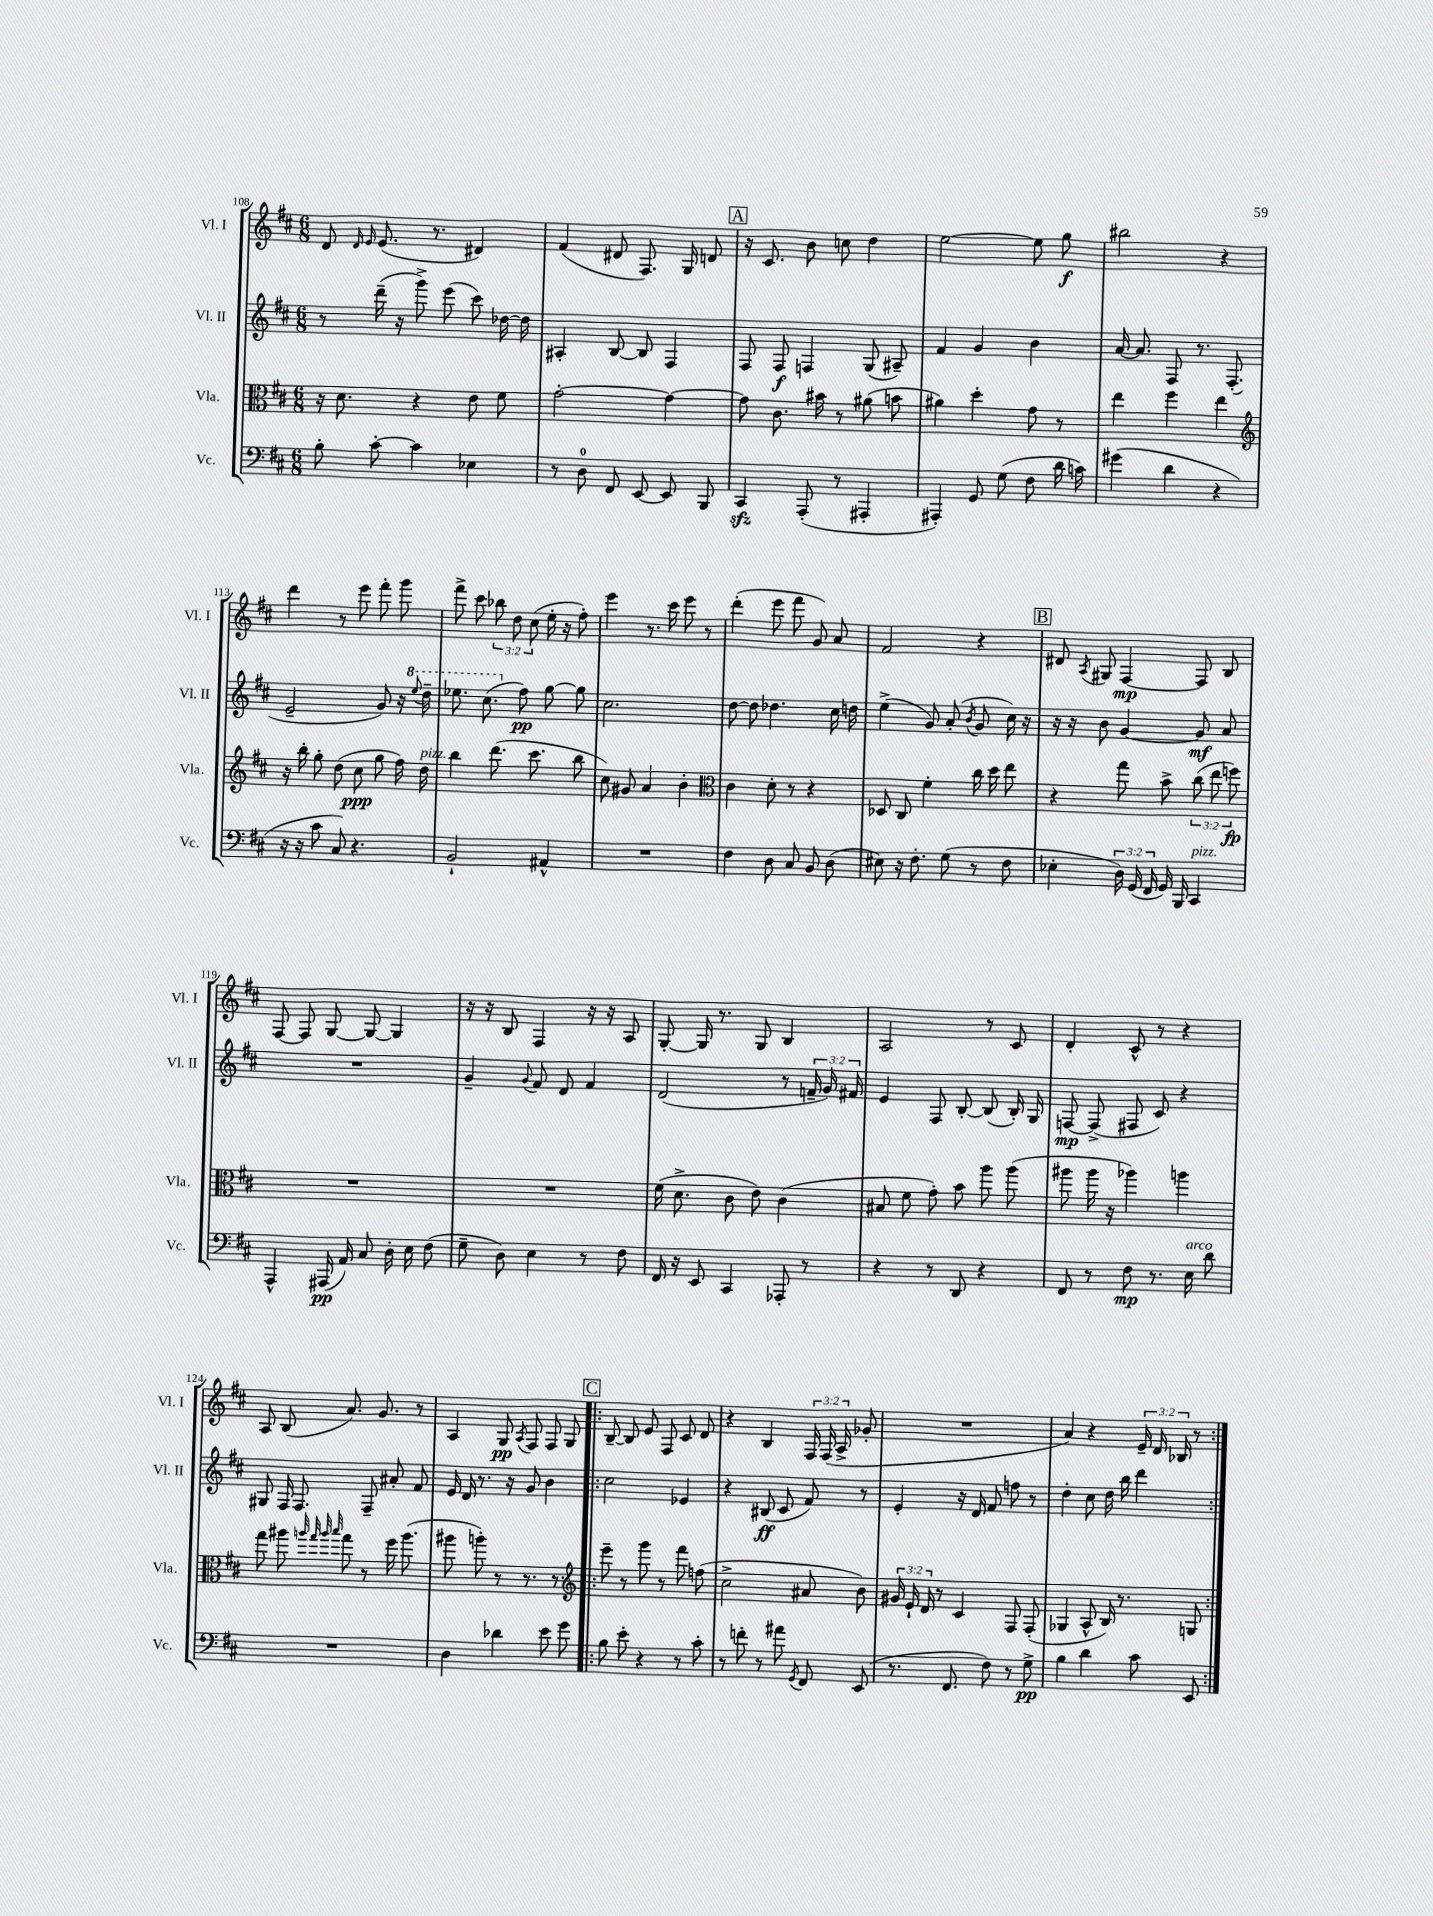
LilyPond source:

<<
\new StaffGroup <<
\new Staff = "s0" \with { instrumentName = "Vl. I" shortInstrumentName = "Vl. I" } {
    \clef treble \key d \major \numericTimeSignature \time 6/8 \override Staff.TupletNumber.text = #tuplet-number::calc-fraction-text
    \autoBeamOff d'8 \grace { d'16 e'16 } e'8.( r8. dis'4) |
    fis'4( dis'8 fis8.) g16 d'8 |
    \mark \markup { \box "A" } r16 cis'8. b'8 c''8 d''4 |
    e''2~ e''8 g''8\f |
    bis''2 r4 |
    d'''4 r8 e'''8 fis'''8-. g'''8 |
    fis'''8-> cis'''8 \tuplet 3/2 { bes''8 d''8 cis''8( } e''16-. r16 fis''8-.) |
    e'''4 r8. cis'''16 e'''8 r8 |
    d'''4-.( e'''8 fis'''8 g'8) a'8 |
    fis'2 r4 |
    \mark \markup { \box "B" } dis'8 \acciaccatura { a8 } gis8 fis4~\mp fis8 b8 |
    fis8~ fis8 g8~ g8~ g4 |
    r16 r16 b8 fis4 r16 r16 a8 |
    g8~-. g16 r8. g8 b4 |
    a2 r8 cis'8 |
    d'4-. cis'8-^ r8 r4 |
    a8 b8( a'8.) g'8. r8 |
    a4 g8\pp \acciaccatura { a8 } fis8 fis8 g8 |
    \repeat volta 2 { \mark \markup { \box "C" } b8~-- b8 e'8 fis8 cis'8 d'8 |
    r4 b4 \tuplet 3/2 { fis16 fis16( a16-> } ges'8-. |
    R2. |
    a'4) r4 \tuplet 3/2 { e'16-- d'16 bes16 } r8 | }
}
\new Staff = "s1" \with { instrumentName = "Vl. II" shortInstrumentName = "Vl. II" } {
    \clef treble \key d \major \numericTimeSignature \time 6/8 \override Staff.TupletNumber.text = #tuplet-number::calc-fraction-text
    \autoBeamOff r8 d'''16--( r16 g'''8->) e'''8( cis'''8) des''16~ des''16 |
    ais4-. b8~ b8 fis4 |
    \mark \markup { \box "A" } fis8 fis8\f f4 g8( ais8--) |
    fis'4 g'4 b'4 |
    a'16~ a'8. fis8 r8. fis8.-.( |
    e'2-- g'8) r16 \ottava #1 \appoggiatura { e'''8 } d'''16-- |
    ees'''8. cis'''8.( \ottava #0 fis''8\pp) g''8~ g''8 |
    cis''2. |
    d''8~ d''8 des''4. cis''16 d''16 |
    e''4->( g'8) a'8-.( \acciaccatura { b'8 } g'8 cis''16) r16 |
    \mark \markup { \box "B" } r16 r16 b'8 g'4~ g'8\mf a'8 |
    R2. |
    g'4-- \appoggiatura { g'8 } fis'8 d'8 fis'4 |
    d'2( r8 \tuplet 3/2 { f'16-- g'16) fis'16 } |
    e'4 fis8 b8~-. b8( b16-.) g16 |
    f8~\mp f8->( fis8 cis'8) r4 |
    gis8 fis16 fis8. fis8-- ais'8-. fis'8 |
    e'16 d'16 r8. r16 g'8 b'4 |
    \repeat volta 2 { \mark \markup { \box "C" } cis''2 ees'4 |
    r4 bis8\ff( cis'8 fis'8) r8 |
    e'4-. r16 d'16 fis'8 f''8 r8 |
    d''4-. cis''8 d''16 b''16 d'''4 | }
}
\new Staff = "s2" \with { instrumentName = "Vla." shortInstrumentName = "Vla." } {
    \clef alto \key d \major \numericTimeSignature \time 6/8 \override Staff.TupletNumber.text = #tuplet-number::calc-fraction-text
    \autoBeamOff r16 d'8. r4 e'8 fis'8 |
    g'2~-. g'4~ |
    \mark \markup { \box "A" } g'8 cis'8. bis'16 r8 ais'8( b'8 |
    ais'4) d''4-. g'8 r8 |
    e''4 fis''4 e''4 |
    \clef treble r16 b''16-. g''8-. d''8( cis''8\ppp g''8 fis''16) d''16^\markup { \italic "pizz." } |
    b''4 d'''8.( cis'''8. b''8 |
    cis''8) gis'8 a'4 b'4-. |
    \clef alto cis'4 d'8-. r8 r4 |
    des8 cis8 fis'4-. cis''16 d''16 e''8 |
    \mark \markup { \box "B" } r4 g''8 b'8-> \tuplet 3/2 { cis''8( e''8 f''8\fp) } |
    R2. |
    R2. |
    fis'16( d'8.-> cis'8 e'8) cis'4( |
    bis8 fis'8 g'8-.) b'8 a''8 a''8( |
    ais''8 ais''16 r16 aes''4) a''4 |
    g''8 ais''8 \grace { a''32 g''32 a''32 b''32 } g''8 r8 fis''16 a''8.( |
    ais''8 a''8-.) r8 r8. r8. |
    \repeat volta 2 { \mark \markup { \box "C" } \clef treble e'''8-- r8 g'''8 r8 fis'''8 f''8( |
    cis''2-> ais'8 b'8) |
    \tuplet 3/2 { gis'16 e'16-! d'16 } r8 cis'4 fis8 fis8-.( |
    ges4 a8-^ b16) r8. g8 | }
}
\new Staff = "s3" \with { instrumentName = "Vc." shortInstrumentName = "Vc." } {
    \clef bass \key d \major \numericTimeSignature \time 6/8 \override Staff.TupletNumber.text = #tuplet-number::calc-fraction-text
    \autoBeamOff b8-. cis'8~-. cis'4 ees4 |
    r8 d8-0 fis,8 e,8~ e,8 b,,8 |
    \mark \markup { \box "A" } cis,4\sfz a,,8-.( r8 ais,,4-. |
    ais,,4-.) g,8 g8( fis8 d'16 c'16) |
    gis'4( d'4 r4 |
    r16 r16 cis'8 cis8) r4. |
    b,2-! ais,4-^ |
    R2. |
    fis4 d8 cis8 b,8 d8( |
    eis8) r16 fis8.-. g8( r8 fis8 |
    \mark \markup { \box "B" } ees4-. \tuplet 3/2 { d16) g,16( fis,16 } g,16) b,,16 cis,4^\markup { \italic "pizz." } |
    a,,4-^ ais,,16\pp( a,16) cis8 d16-. e16 fis8( |
    g8-- d8) e4 r8 fis8 |
    fis,16 r16 e,8 cis,4 aes,,8-. r8 |
    r4 r8 d,8 r4 |
    fis,8 r8 fis8\mp r8. e16^\markup { \italic "arco" } d'8 |
    R2. |
    d4 des'4 e'8 g'8 |
    \repeat volta 2 { \mark \markup { \box "C" } b8 e'8-. r4 r8 cis'8-. |
    r8 f'8-. r8 ais'8 \acciaccatura { g,8 } fis,8 e,8( |
    r8. fis,8. fis8) r8 g8->\pp |
    b4 d'4 cis'8 e,8 | }
}
>>
>>
\layout { \context { \Score currentBarNumber = #108 } }
